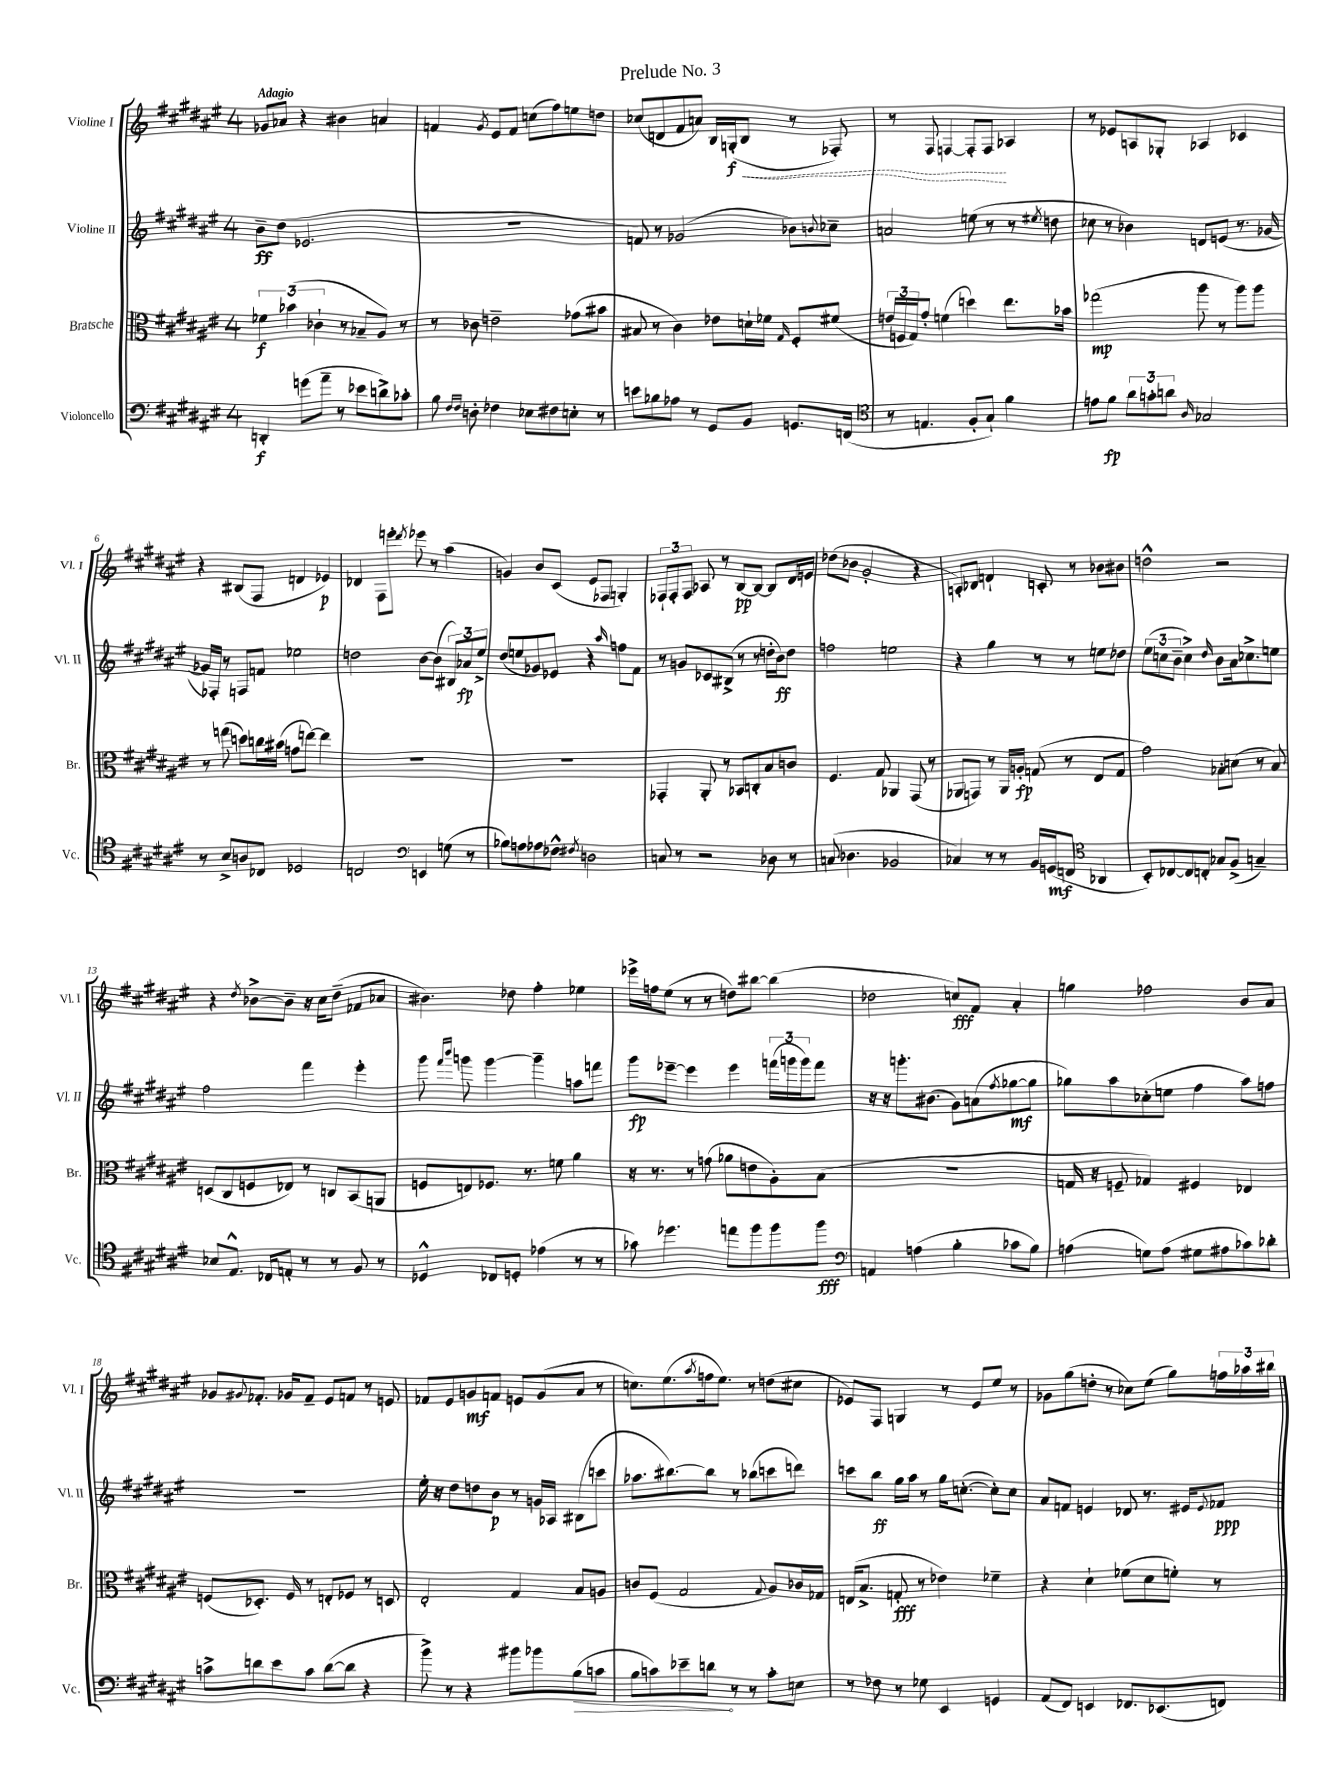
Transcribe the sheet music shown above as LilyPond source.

\header { title = "Prelude No. 3" }
<<
\new StaffGroup <<
\new Staff = "s0" \with { instrumentName = "Violine I" shortInstrumentName = "Vl. I" } {
    \clef treble \key fis \major \once \override Staff.TimeSignature.style = #'single-digit \time 4/4 \tempo "Adagio"
    ges'8 aes'8 r4 bis'4 a'4 |
    f'4 \acciaccatura { gis'8 } eis'8 f'8 c''8( fis''8) e''8 d''8 |
    ces''8( d'8 fis'8 a'8) b16 g16-.\f( \once \override Hairpin.style = #'dashed-line b8\< r8 fes8-.) |
    r8 fis8 f4~ f8-. f8\! aes4 |
    r8 ees'8 a8 ges8-. aes4 ces'4 |
    r4 bis8( fis8 d'4 ees'4\p) |
    des'4 fis8 e'''8-. \acciaccatura { dis'''8 } ees'''8 r8 ais''4( |
    g'4) b'8 cis'8( eis'8 fes8 g4-.) |
    \tuplet 3/2 { fes8-! fes8-. fes8 } aes8 r8 b8~\pp b8~ b8 dis'16 e'16 |
    des''8( bes'8 gis'2-. r4 |
    a8-.) bes8 d'4-! c'8-. r8 bes'8 bis'8 |
    d''2-^ r2 |
    r4 \acciaccatura { dis''8 } bes'8~-> bes'8-- r16 cis''16 dis''8--( fes'8 aes'8 |
    bis'4.) des''8 fis''4-. ees''4 |
    ees'''16-> f''16 eis''8( r8 r8 d''8) bis''8~ bis''4( |
    des''2 c''8\fff) fis'8 ais'4-. |
    g''4 fes''2 b'8 ais'8 |
    ges'8 \appoggiatura { gis'8 } fes'8.-. ges'16 fes'8-- eis'8 f'8 r8 e'8 |
    fes'8 eis'8 g'8\mf f'8 e'8 g'8( ais'8 r8 |
    c''8.) eis''8.( \acciaccatura { ais''8 } f''16 eis''8.) r8 d''8( cis''8 |
    ees'8) fis8 g4 r8 ees'8 eis''8 r8 |
    ges'8 gis''8( d''8-. r8 ces''8) eis''8( gis''8) \tuplet 3/2 { f''16 aes''16 bis''16 } \bar "|." |
}
\new Staff = "s1" \with { instrumentName = "Violine II" shortInstrumentName = "Vl. II" } {
    \clef treble \key fis \major \once \override Staff.TimeSignature.style = #'single-digit \time 4/4
    b'8--\ff dis''8( ees'2. |
    R1 |
    f'8) r8 ges'2( bes'8) \appoggiatura { b'8 } ces''8-- |
    a'2 e''8( r8 r8 \acciaccatura { eis''8 } d''8 |
    ces''8 r8 bes'4) d'8 e'8( r8. ges'16~ |
    ges'16) fes16-. r8 f8 f'8 ees''2 |
    d''2 b'8~ b'8( \tuplet 3/2 { bis8) aes'8\fp eis''8-> } |
    dis''8( e''8 ges'8) ees'8 r4 \grace { ais''16 } f''8 fis'8 |
    r8 g'8 ces'8 bis8->( r8 r8 d''16-. b'16\ff) d''8 |
    f''2 e''2 |
    r4 gis''4 r8 r8 e''8 des''8 |
    \tuplet 3/2 { eis''8( c''8 b'8-- } c''4->) \grace { dis''16 } b'8 ais'16 ces''8.-> e''8 |
    fis''2 fis'''4 eis'''4-. |
    gis'''8 \grace { fis'''16 b'''16 } g'''8 g'''4~ g'''4-- a''8 f'''8 |
    gis'''8\fp ees'''8~-- ees'''4 ees'''4 \tuplet 3/2 { f'''16( g'''16 g'''16) } f'''8 |
    r16 r16 g'''8.-. bis'8.( gis'8) a'8( \acciaccatura { fis''8 } ges''8~\mf ges''8 |
    ges''8) ais''8 ces''8-.( e''8 fis''4 ais''8) f''8 |
    R1 |
    eis''16-. r16 dis''8 d''8 b'8\p r8 g'16 aes16 bis8( c'''8 |
    aes''8. bis''8.~) bis''8 r8 bes''8( c'''8 d'''8) |
    c'''8 b''8\ff gis''16 ais''16 r8 gis''16 c''8.~-.( c''8-.) c''8 |
    ais'8 f'8 e'4 des'8 r8. eis'16 \appoggiatura { eis'8 } fes'8\ppp \bar "|." |
}
\new Staff = "s2" \with { instrumentName = "Bratsche" shortInstrumentName = "Br." } {
    \clef alto \key fis \major \once \override Staff.TimeSignature.style = #'single-digit \time 4/4
    \tuplet 3/2 { fes'4\f bes'4( ces'4-! } r8 bes8-- ais8) r8 |
    r8 ces'8 e'2-- ges'8( bis'8 |
    bis8 r8 cis'4) ees'8 d'16-! fes'16 \grace { gis16 } fis8-. fis'8( |
    \tuplet 3/2 { e'16 f16 gis16) } gis'8-. f'4( d''4) eis''8. bes'16 |
    ges''2\mp( ais''8 r8 ais''8) ais''8 |
    r8 g''8( d''8) c''16 bis'16( g'8 e''8~) e''4 |
    R1 |
    R1 |
    ges,4-. ais,8-. r8 bes,8 c8-. b8 c'8 |
    fis4. gis8 aes,4 gis,8( r8 |
    aes,8 g,8) r8 aes,16 a16-.\fp g8( r8 eis8 g8 |
    gis'2) bes8-. d'8( r8 bes8) |
    d8( cis8 f8 ees8) r8 c8 b,8( a,8 |
    f8 e8) fes8. r8. f'8 ais'4 |
    r16 r8. r8 g'8( aes'8 e'8 ais8-.) b8( |
    R1 |
    g16 r16 f8-- ges4) fis4 ees4 |
    f8( des8.-.) f16 r8 e8-. fes8 r8 d8 |
    eis2-. gis4 b8 a8 |
    c'8 fis8( gis2 \appoggiatura { gis8 } ais8) ces'16 ges16 |
    e16( b8.-> g8-.\fff r8 ees'4) fes'4-- |
    r4 dis'4-! fes'8( dis'8 f'8-.) r8 \bar "|." |
}
\new Staff = "s3" \with { instrumentName = "Violoncello" shortInstrumentName = "Vc." } {
    \clef bass \key fis \major \once \override Staff.TimeSignature.style = #'single-digit \time 4/4
    d,4-.\f g'8( ais'8-- r8 ees'8 d'8->) ces'8-. |
    b8 \grace { fis16 fis16 } d8-. fes4 ees8 fis8 e8-. r8 |
    e'8 bes8 aes8 r8 gis,8 b,8 g,8. f,16( |
    \clef tenor r8 e4. fis8-. gis8-!) fis'4 |
    e'8 fis'8\fp \tuplet 3/2 { ais'8 g'8-. a'8 } \grace { ais16 } ges2 |
    r8 b8-> a8 ces8 des2 |
    c2 \clef bass e,4 g8( r8 |
    bes8) a8 aes8 fes8-^ \acciaccatura { fis8 } d2 |
    c8 r8 r2 des8 r8 |
    c8( des4. bes,2 |
    ces4) r8 r8 b,16 g,16\mf( f,8 \clef tenor aes,4 |
    b,8-.) ces8~ ces8 c8-. ges8 fis8->( g4--) |
    bes8 eis8.-^ ces16 e8-. r8 r8 fis8 r8 |
    des4-^ ces8 d8-. ees'4( r8 r8 |
    ges'8) des''4. e''8 fis''8 fis''8 fis''8\fff |
    \clef bass a,4 a4( b4-. ces'8 b8) |
    a4( g8) a8( gis8 ais8 ces'8) des'8-. |
    c'8-> d'8 eis'8 c'8 d'8~( d'8 r4 |
    b'8->) r8 r4 bis'8 bes'8 \once \override Hairpin.circled-tip = ##t b8\>( c'8 |
    b8 c'8) ees'8-- d'8\! r8 r8 c'8-. e8 |
    r8 fes8 r8 ges8 eis,4 g,4 |
    ais,8( fis,8) e,4 fes,8. ees,8.( f,8) \bar "|." |
}
>>
>>
